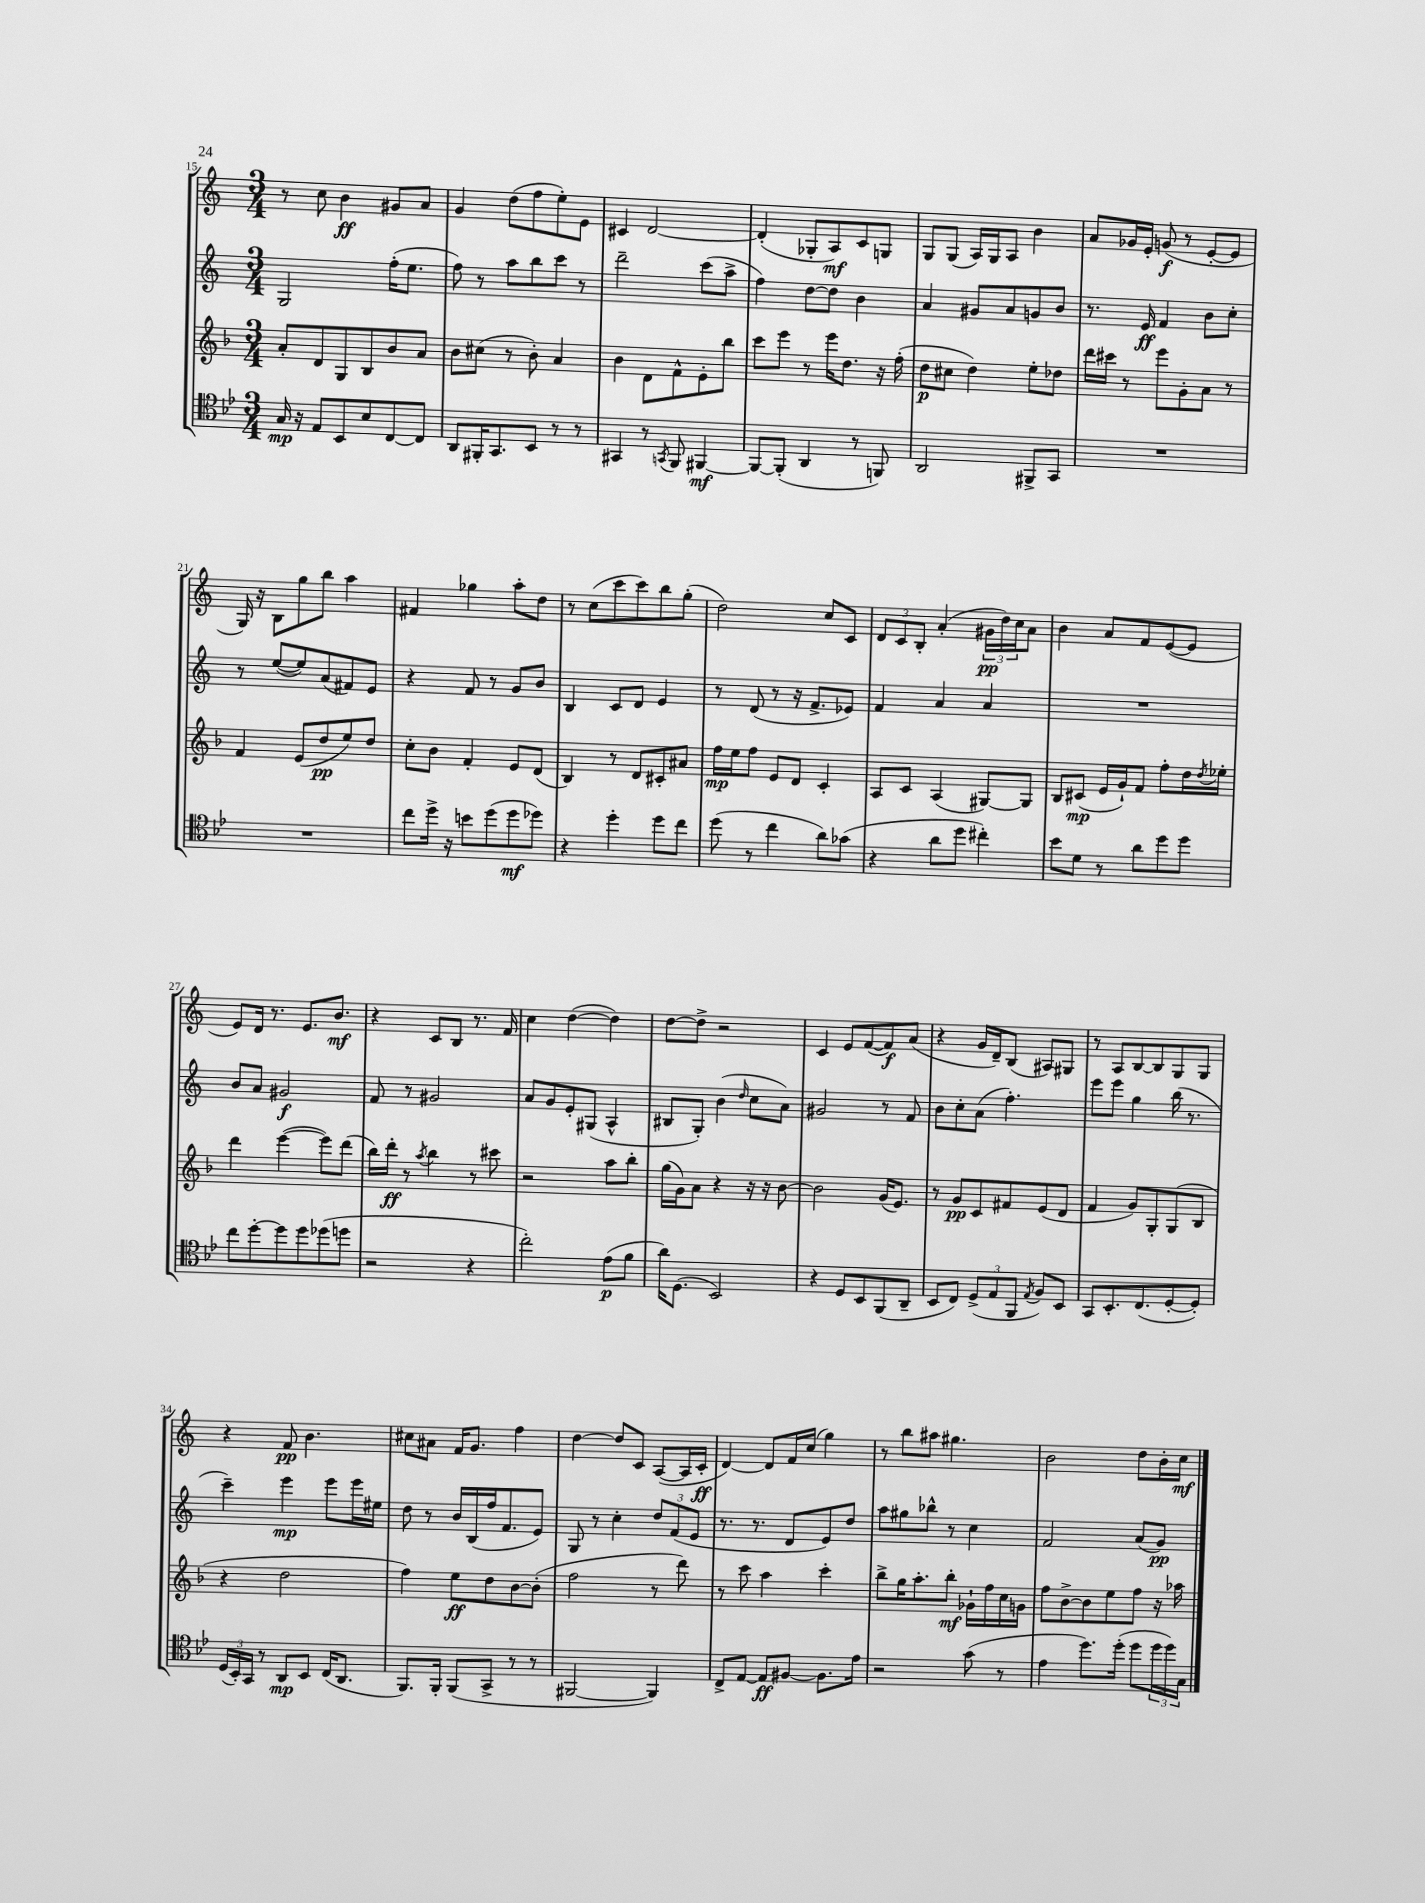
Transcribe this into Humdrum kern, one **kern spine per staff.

**kern	**kern	**kern	**kern
*staff4	*staff3	*staff2	*staff1
*clefC4	*clefG2	*clefG2	*clefG2
*k[b-e-]	*k[b-]	*k[]	*k[]
*M3/4	*M3/4	*M3/4	*M3/4
16G/	8a'/L	2G/	8r
16r	.	.	.
8E-/L	8d/	.	8cc\
8BB-/	8G/	.	4b\
8B-/	8B-/	.	.
[8C/	8b-/	(16ff'\LK	8g#/L
.	.	8.ee\J	.
8C/]J	8a/J	.	8a/J
=	=	=	=
8AA/L	8b-\L	8ff\)	4g/
16FF#'/K	(8cc#\J	8r	.
8.GG/	.	.	.
.	8r	8aa\L	(8dd\L
8BB-/J	8b-'\)	8bb\	8ff\
8r	4a/	8ccc\J	8ee'\)
8r	.	8r	8e\J
=	=	=	=
4GG#/	4b-\	2ddd~\	4c#/
8r	8d\L	.	[2d/
8qGG/	.	.	.
8FF/	8f^^\	.	.
[4FF#/	8e'\	(8ccc\L	.
.	8bb-\J	8aa^\J	.
=	=	=	=
8FF#/_L	8ccc\L	4ff\)	(4d'/]
(8FF#'/]J	8eee\J	.	.
4AA/	8r	[8dd\L	8G-'/L
.	16eee\LK	8dd\]J	8A/)
.	8.dd\J	.	.
8r	.	4b\	8c/
8FF/)	16r	.	8G/J
.	(16ff'\	.	.
=	=	=	=
2AA/	8dd\L	4a/	8G/L
.	8cc#\J	.	(8G/J
.	4dd\)	8g#/L	16A/LL)
.	.	.	16G/J
.	.	8a/	8A/J
8FF#^/L	8ee'\L	8g/	4b\
8GG/J	8dd-\J	8b/J	.
=	=	=	=
2.r	16ddd\LL	8.r	8a/L
.	16ccc#\JJ	.	.
.	8r	.	16g-/L
.	.	16e/	16e'/JJ
.	8eee\L	4f/	(8g/
.	8g'\	.	8r
.	8a\J	8b\L	[8e'/L
.	8r	8cc'\J	8e/]J
=	=	=	=
2.r	4f/	8r	16G/)
.	.	.	16r
.	.	([8ee/L	8B\L
.	(8e/L	8ee/])	8gg\
.	8dd/	(8a/	8bb\J
.	8ee/)	8f#/)	4aa\
.	8dd/J	8e/J	.
=	=	=	=
8cc\L	8cc'\L	4r	4f#/
16dd^\Jk	8b-\J	.	.
16r	.	.	.
8b\L	4f'/	8f/	4gg-\
(8dd\	.	8r	.
8dd\	8e/L	8g/L	8aa'\L
8dd-\J)	(8d/J	8b/J	8dd\J
=	=	=	=
4r	4B-/)	4B/	8r
.	.	.	(8cc\L
4dd'\	8r	8c/L	8ccc\
.	8d/L	8d/J	8ccc\)
8dd\L	8c#'/	4e/	8bb\
8cc\J	8a#/J	.	(8gg'\J
=	=	=	=
(8dd\	16ff\LL	8r	2dd\)
.	16ee\J	.	.
8r	8ff\J	(8d/	.
4cc\	8e/L	8r	.
.	8d/J	16r	.
.	.	8.f^/L	.
8a\L)	4c'/	.	8cc/L
(8g-\J	.	8e-/J)	8c/J
=	=	=	=
4r	8A/L	4f/	12d/L
.	.	.	12c/
.	8c/J	.	.
.	.	.	12B'/J
8a\L	(4A/	4a/	(4a'/
8dd\J	.	.	.
4cc#'\)	[8G#/L)	4a/	24g#\LL
.	.	.	24dd\)
.	.	.	24cc\J
.	8G#/]J	.	8a\J
=	=	=	=
8b-\L	8B-/L	2.r	4b\
8d\J	(8c#/J	.	.
8r	16e/LL	.	8a/L
.	16g`/J)	.	.
8a\L	8f/J	.	8f/
8dd\	8ff'\L	.	([8e/
8dd\J	16dd\L	.	8e/]J
.	8qdd/	.	.
.	16ee-'\JJ	.	.
=	=	=	=
8cc\L	4ddd\	8b/L	8e/L)
[8dd'\	.	8a/J	16d/Jk
.	.	.	8.r
8dd\]	([4eee\	2g#/	.
8dd\	.	.	8.e/L
(8dd-\	8eee\]L)	.	.
.	.	.	8.b/J
8dd\J	(8ddd\J	.	.
=	=	=	=
2r	16bb-\LL)	8f/	4r
.	16ddd'\JJ	.	.
.	8r	8r	.
.	8qaa/	.	.
.	4bb-\	2g#/	8c/L
.	.	.	8B/J
4r	8r	.	8.r
.	8ccc#\	.	.
.	.	.	16f/
=	=	=	=
2cc'\)	2r	8a/L	4cc\
.	.	8g/	.
.	.	8e'/	([4dd\
.	.	(8G#/J	.
(8e-\L	8aa\L	4A^^/	4dd\])
8f\J	8bb-'\J	.	.
=	=	=	=
16a\LK)	(16gg\LL	8B#/L	[8dd\L
(8.D\J	16g\J)	.	.
.	8a\J	8G'/J)	8dd^\]J
2BB-/)	4r	(4b\	2r
.	.	16qqdd/	.
.	16r	8cc\L	.
.	16r	.	.
.	[8b-\	8a\J)	.
=	=	=	=
4r	2b-\]	2g#/	4c/
8D/L	.	.	8e/L
8BB-/	.	.	([8f/
(8FF/	(16g/LK	8r	8f/])
.	8.e/J)	.	.
8AA~/J	.	8f/	(8a/J
=	=	=	=
8BB-/L	8r	8b\L	4r
8C/J)	8g/L	8cc'\	.
(12D^/L	8c/	(8a\J	16g/LL
.	.	.	16d~/J)
12E-/	.	.	.
.	8f#/	4.ff'\)	(8B/J
12FF/J	.	.	.
8qE-/	.	.	.
8F/L)	(8e/	.	8A#/L)
8BB-/J	8d/J	.	8G#/J
=	=	=	=
8GG/L	4f/	8eee\L	8r
8.BB-'/	.	8eee\J	8A/L
.	8g/L)	4gg\	[8B/
(8.C/	.	.	.
.	8G'/	.	8B/]
[8D'/	(8G/	(16bb\	8G/
.	.	8.r	.
8D'/]J)	8B-/J	.	8G/J
=	=	=	=
(24D/LL	4r	4ccc~\)	4r
24BB-'/)	.	.	.
24GG/JJ	.	.	.
8r	.	.	.
8AA/L	2dd\	4eee\	8f/
8BB-/J	.	.	4.b\
(16C/LK	.	8eee\L	.
8.AA/J	.	.	.
.	.	16eee\L	.
.	.	16ee#\JJ	.
=	=	=	=
8.FF/L)	4ff\)	8dd\	8cc#\L
.	.	8r	8a#\J
16FF'/Jk	.	.	.
(8FF/L	8ee\L	16b/LL	16f/LK
.	.	(16B/	8.g/J
8GG^/J	8dd\	16ff/J	.
.	.	8.f/	.
8r	[8b-\	.	4ff\
8r	(8b-'\]J	8e/J)	.
=	=	=	=
[2FF#/	2ff\	8G/	[4dd\
.	.	8r	.
.	.	4cc'\	8dd/]L
.	.	.	8c/J
4FF#/])	8r	12dd/L	([8A/L
.	.	(12f/	.
.	8ddd\)	.	16A/]L
.	.	12e/J	.
.	.	.	16c'/JJ
=	=	=	=
8C^/L	8r	8.r	[4d/)
[8E-/J	8ccc\	.	.
.	.	8.r	.
8E-/]L	4aa\	.	8d/]L
[8F#/J	.	8d/L	16f/L
.	.	.	(16cc/JJ
8.F#\]L	4ccc'\	8e/)	4gg\)
.	.	8dd/J	.
16e-\Jk	.	.	.
=	=	=	=
2r	8bb-^\L	8aa\L	8r
.	16gg\K	8gg#\	8bb\L
.	8.aa'\	.	.
.	.	8bb-^^\J	8aa#\J
.	8bb-'\J	8r	4.gg#\
(8g\	16g-`\LL	4cc\	.
.	16ff\	.	.
8r	16cc\	.	.
.	16g\JJ	.	.
=	=	=	=
4e-\	8ff\L	2f/	2b\
.	[8b-^\	.	.
8.dd\L)	8b-\]	.	.
.	8ee\	.	.
(16dd'\Jk	.	.	.
8dd\L	8ff\J	(8a/L	8dd\L
24dd\L	16r	8g/J)	16b'\L
24dd\)	.	.	.
.	16aa-\	.	16cc\JJ
24G\JJ	.	.	.
==	==	==	==
*-	*-	*-	*-
